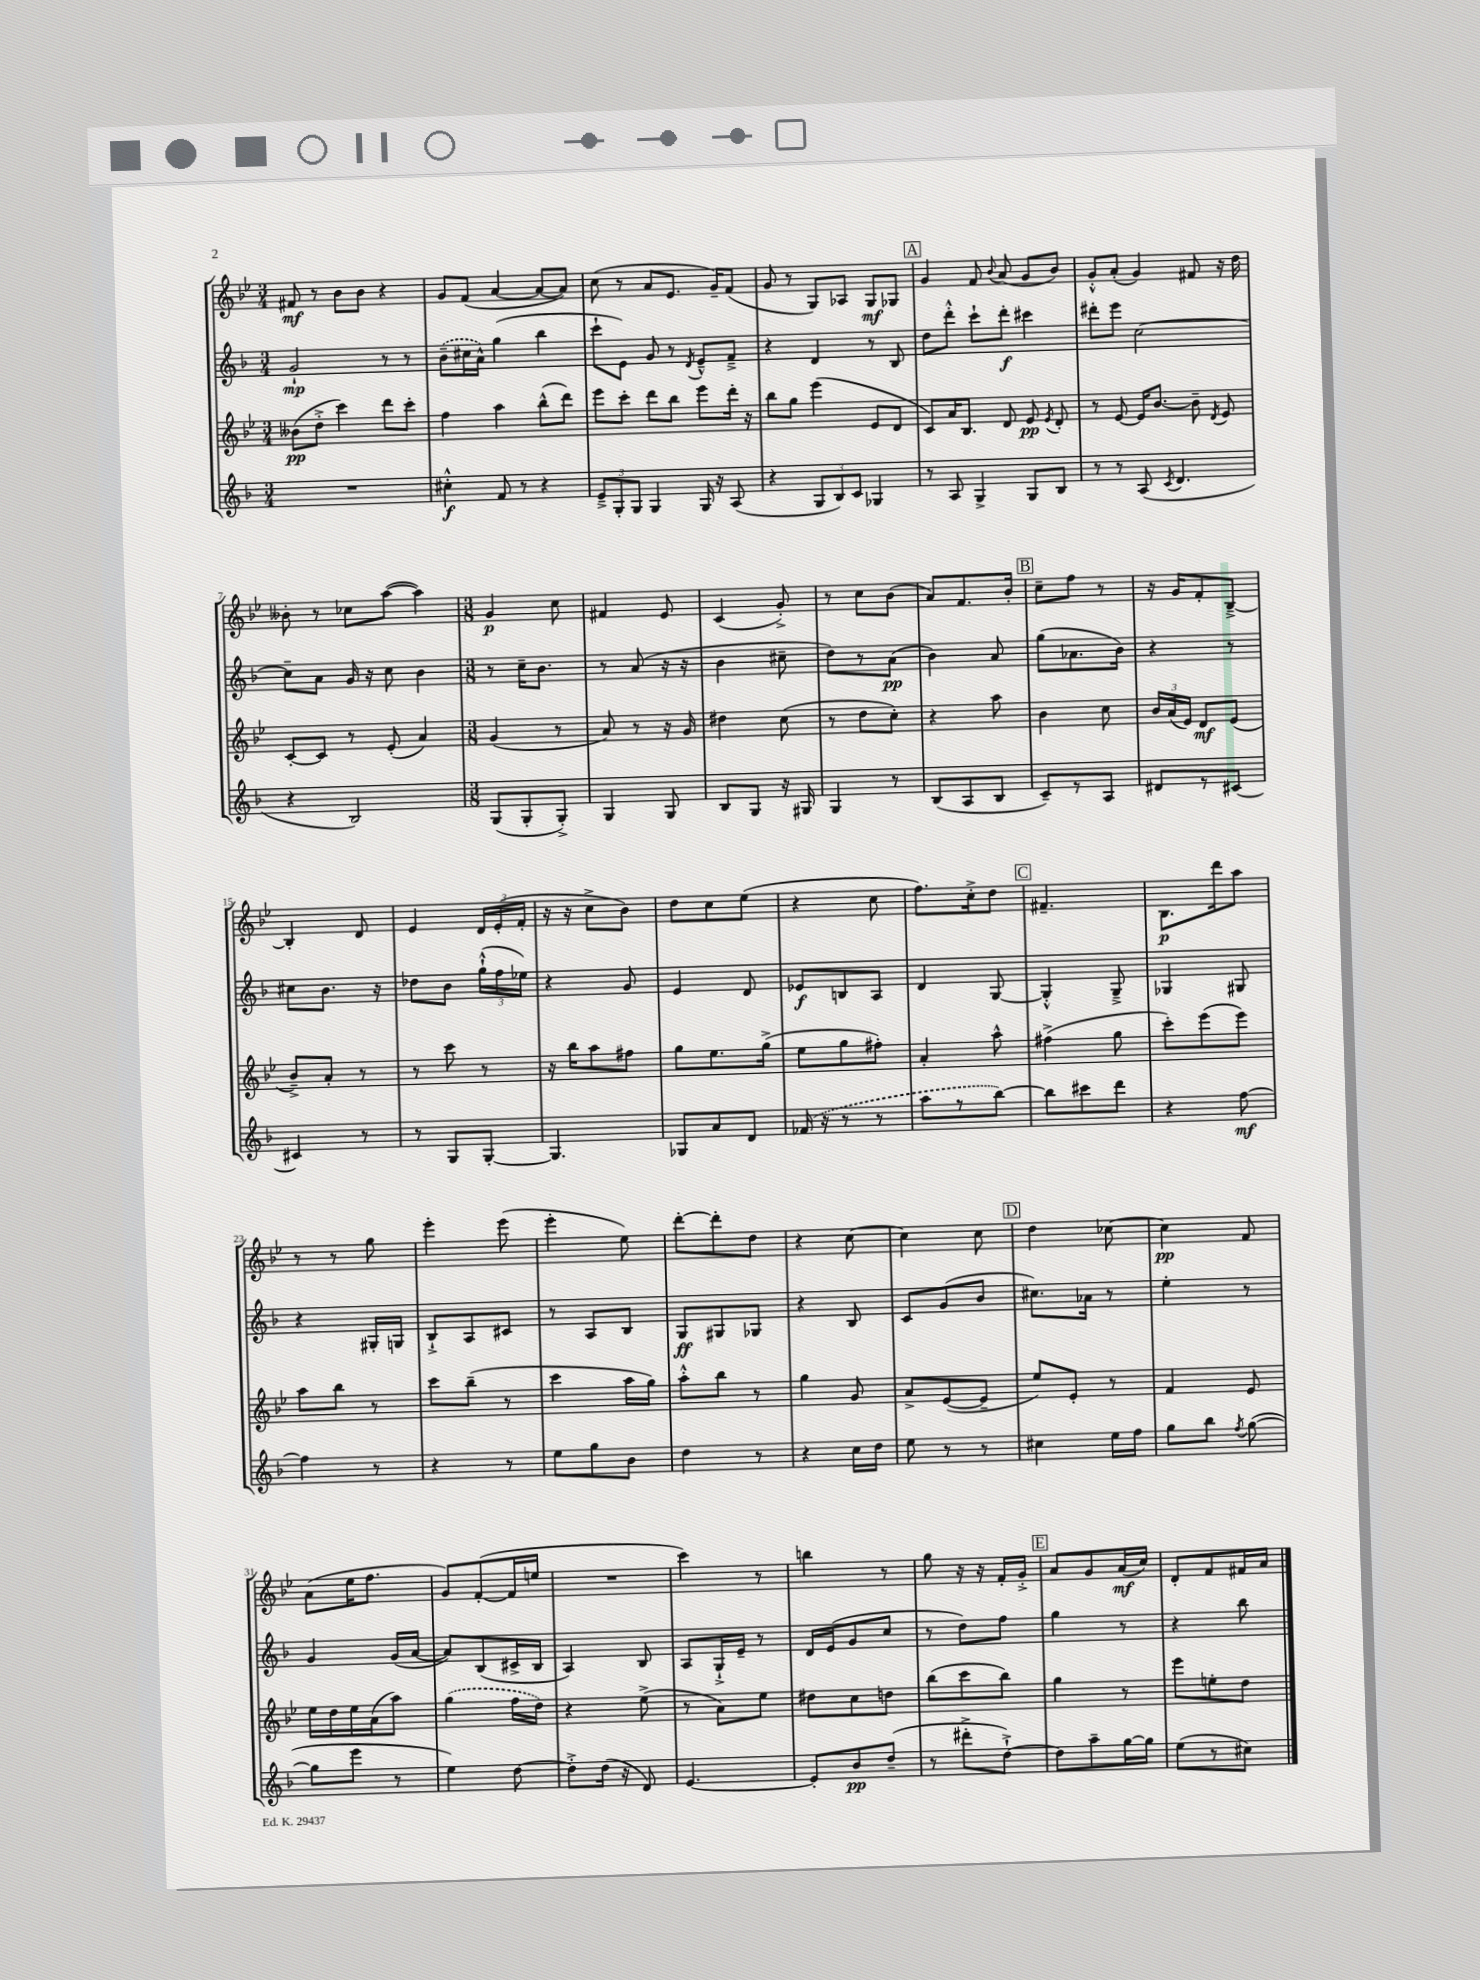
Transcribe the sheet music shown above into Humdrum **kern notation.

**kern	**dynam	**kern	**dynam	**kern	**dynam	**kern	**dynam
*part4	*part4	*part3	*part3	*part2	*part2	*part1	*part1
*staff4	*staff4	*staff3	*staff3	*staff2	*staff2	*staff1	*staff1
*clefG2	*	*clefG2	*	*clefG2	*	*clefG2	*
*k[b-]	*	*k[b-e-]	*	*k[b-]	*	*k[b-e-]	*
*M3/4	*	*M3/4	*	*M3/4	*	*M3/4	*
=1	=1	=1	=1	=1	=1	=1	=1
2.r	.	(8b--X\L	pp	2g`/	mp	8f#X/	mf
.	.	8dd'^\J	.	.	.	8r	.
.	.	4ccc\)	.	.	.	8b-\L	.
.	.	.	.	.	.	8b-\J	.
.	.	8ddd\L	.	8r	.	4r	.
.	.	8ccc'\J	.	8r	.	.	.
=2	=2	=2	=2	=2	=2	=2	=2
4cc#X'^^\	f	4ff\	.	(8b-~\L	.	8g/L	.
.	.	.	.	16cc#X\L	.	(8f/J	.
.	.	.	.	16a^^\JJ)	.	.	.
8f/	.	4aa\	.	(4gg\	.	[4a/	.
8r	.	.	.	.	.	.	.
4r	.	(8bb-^^\L	.	4bb-\	.	8a/L_	.
.	.	8ddd\J)	.	.	.	8a/J])	.
=3	=3	=3	=3	=3	=3	=3	=3
12e~^/L	.	8eee-\L	.	8ccc`\L	.	(8cc\	.
12G'/	.	.	.	.	.	.	.
.	.	8ccc'\J	.	8e\J)	.	8r	.
12G/J	.	.	.	.	.	.	.
4G/	.	8ddd\L	.	8g/	.	8a/L	.
.	.	8bb-\J	.	8r	.	8.e-/J	.
.	.	.	.	8qd/	.	.	.
16G/	.	8eee-\L	.	8e~^^/L	.	.	.
16r	.	.	.	.	.	16g~/KL)	.
(8A/	.	16ddd'\Jk	.	8f~^/J	.	(8f/J	.
.	.	16r	.	.	.	.	.
=4	=4	=4	=4	=4	=4	=4	=4
4r	.	8bb-\L	.	4r	.	8g/	.
.	.	8gg\J	.	.	.	8r	.
12G/L	.	(4eee-\	.	4d/	.	8G/L)	.
12B-/)	.	.	.	.	.	.	.
.	.	.	.	.	.	8A-X/J	.
12c/J	.	.	.	.	.	.	.
4G-X/	.	8e-/L	.	8r	.	8G/L	mf
.	.	8d/J	.	8B-/	.	8G-X/J	.
!!LO:REH:place=s1:t=A
=5	=5	=5	=5	=5	=5	=5	=5
8r	.	8c/L)	.	8dd\L	.	4g/	.
8A/	.	16a/K	.	8ddd'^^\J	.	.	.
.	.	8.B-/J	.	.	.	.	.
4G^/	.	.	.	8ccc`\L	.	8f/	.
.	.	.	.	.	.	8qqb-/	.
.	.	8d/	.	8ddd'\J	f	(8a/	.
8G/L	.	8e-/	pp	4ccc#X\	.	8g/L	.
.	.	8qe-/	.	.	.	.	.
8B-/J	.	8d'/	.	.	.	8b-/J)	.
=6	=6	=6	=6	=6	=6	=6	=6
8r	.	8r	.	8ddd#X'\L	.	8g'^^/L	.
8r	.	[8e-/	.	8eee\J	.	(8a'/J	.
(8A/	.	16e-/KL]	.	[2cc\	.	4g/)	.
.	.	[8.b-/J	.	.	.	.	.
8qc/	.	.	.	.	.	.	.
4.d/	.	.	.	.	.	.	.
.	.	8b-~\]	.	.	.	8f#X/	.
.	.	8qd/	.	.	.	.	.
.	.	8e-/	.	.	.	16r	.
.	.	.	.	.	.	16dd\	.
!!LO:LB:g=z
=7	=7	=7	=7	=7	=7	=7	=7
4r	.	[8c'/L	.	8cc~\L]	.	8b--X'\	.
.	.	8c/J]	.	8a\J	.	8r	.
2B-/)	.	8r	.	16g/	.	8cc-X\L	.
.	.	.	.	16r	.	.	.
.	.	(8e-'/	.	8cc\	.	([8aa\J	.
.	.	4a/)	.	4b-\	.	4aa\])	.
=8	=8	=8	=8	=8	=8	=8	=8
*M3/8	*	*M3/8	*	*M3/8	*	*M3/8	*
(8G/L	.	(4g/	.	8r	.	4g/	p
8G'/	.	.	.	16cc~\KL	.	.	.
.	.	.	.	8.b-\J	.	.	.
8G'^/J)	.	8r	.	.	.	8cc\	.
=9	=9	=9	=9	=9	=9	=9	=9
4G/	.	8a/)	.	8r	.	4f#X/	.
.	.	8r	.	(8a/	.	.	.
8G/	.	16r	.	16r	.	8e-/	.
.	.	16g/	.	16r	.	.	.
=10	=10	=10	=10	=10	=10	=10	=10
8B-/L	.	4dd#X\	.	4b-\	.	(4c/	.
8G/J	.	.	.	.	.	.	.
16r	.	(8cc\	.	8cc#X~\	.	8g'^/)	.
16G#X/	.	.	.	.	.	.	.
=11	=11	=11	=11	=11	=11	=11	=11
4G/	.	8r	.	8dd\L)	.	8r	.
.	.	8dd\L	.	8r	.	8cc\L	.
8r	.	8cc'\J)	.	(8a\J	pp	(8b-\J	.
=12	=12	=12	=12	=12	=12	=12	=12
(8B-/L	.	4r	.	4b-\)	.	8a/L)	.
8A/	.	.	.	.	.	8.f/	.
8B-/J	.	8aa\	.	8a/	.	.	.
.	.	.	.	.	.	16b-'/Jk	.
!!LO:REH:place=s1:t=B
=13	=13	=13	=13	=13	=13	=13	=13
8c~/L)	.	4b-\	.	(8gg\L	.	8cc~\L	.
8r	.	.	.	8.a-X\	.	8ff\J	.
8A/J	.	8cc\	.	.	.	8r	.
.	.	.	.	16b-\Jk)	.	.	.
=14	=14	=14	=14	=14	=14	=14	=14
8d#X/L	.	24b-/LL	.	4r	.	16r	.
.	.	(24a/	.	.	.	.	.
.	.	.	.	.	.	16g/KL	.
.	.	24e-/JJ)	.	.	.	.	.
8r	.	8d/L	mf	.	.	8f'/	.
[8c#X/J	.	(8e-/J	.	8r	.	[8B-~^/J	.
!!LO:LB:g=z
=15	=15	=15	=15	=15	=15	=15	=15
4c#X/]	.	8b-~^/L)	.	8cc#X\L	.	4B-'/]	.
.	.	8a'/J	.	8.b-\J	.	.	.
8r	.	8r	.	.	.	8d/	.
.	.	.	.	16r	.	.	.
=16	=16	=16	=16	=16	=16	=16	=16
8r	.	8r	.	8dd-X\L	.	4e-/	.
8G/L	.	8ccc\	.	8b-\J	.	.	.
[8G'/J	.	8r	.	(24gg`^^\LL	.	24d/LL	.
.	.	.	.	24ff\	.	(24e-'/	.
.	.	.	.	24ee-X\JJ)	.	24f'/JJ	.
=17	=17	=17	=17	=17	=17	=17	=17
4.G/]	.	16r	.	4r	.	16r	.
.	.	16bb-\KL	.	.	.	16r	.
.	.	8aa\	.	.	.	8cc^\L	.
.	.	8ff#X\J	.	8g/	.	8b-\J)	.
=18	=18	=18	=18	=18	=18	=18	=18
8G-X/L	.	8gg\L	.	4e/	.	8dd\L	.
8a/	.	8.ee-\	.	.	.	8cc\	.
8d/J	.	.	.	8d/	.	(8ee-\J	.
.	.	(16gg^\Jk	.	.	.	.	.
=19	=19	=19	=19	=19	=19	=19	=19
(16f-X/	.	8ee-\L	.	8e-X/L	f	4r	.
16r	.	.	.	.	.	.	.
8r	.	8gg\	.	8Bn/	.	.	.
8r	.	8ff#X'\J)	.	8A/J	.	8cc\	.
=20	=20	=20	=20	=20	=20	=20	=20
8aa\L	.	4a'/	.	4d/	.	8.ff\L)	.
8r	.	.	.	.	.	.	.
.	.	.	.	.	.	16cc'^\k	.
[8bb-\J)	.	8aa^^\	.	[8G/	.	8dd\J	.
!!LO:REH:place=s1:t=C
=21	=21	=21	=21	=21	=21	=21	=21
8bb-\L]	.	(4ff#X^\	.	4G'^^/]	.	4.f#X~/	.
8ccc#X\	.	.	.	.	.	.	.
8ddd\J	.	8gg\	.	8G~^/	.	.	.
=22	=22	=22	=22	=22	=22	=22	=22
4r	.	8ccc'\L)	.	4G-X/	.	8.B-\L	p
.	.	(8eee-\	.	.	.	.	.
.	.	.	.	.	.	16ddd\k	.
[8ff\	mf	8eee-\J)	.	8G#X/	.	8aa\J	.
!!LO:LB:g=z
=23	=23	=23	=23	=23	=23	=23	=23
4ff\]	.	8aa\L	.	4r	.	8r	.
.	.	8bb-\J	.	.	.	8r	.
8r	.	8r	.	16G#X'/LL	.	8gg\	.
.	.	.	.	16Gn/JJ	.	.	.
=24	=24	=24	=24	=24	=24	=24	=24
4r	.	8ccc\L	.	8B-`^/L	.	4eee-'\	.
.	.	(8bb-~\J	.	8A/	.	.	.
8r	.	8r	.	8c#X/J	.	(8eee-\	.
=25	=25	=25	=25	=25	=25	=25	=25
8ee\L	.	4ccc\	.	8r	.	4eee-'\	.
8gg\	.	.	.	8A/L	.	.	.
8b-\J	.	16aa\LL	.	8B-/J	.	8ee-\)	.
.	.	16gg\JJ)	.	.	.	.	.
=26	=26	=26	=26	=26	=26	=26	=26
4dd\	.	8aa'^^\L	.	8G/L	ff	[8ddd'\L	.
.	.	8bb-\J	.	8G#X/	.	8ddd'\]	.
8r	.	8r	.	8G-X/J	.	8dd\J	.
=27	=27	=27	=27	=27	=27	=27	=27
4r	.	4gg\	.	4r	.	4r	.
16cc\LL	.	8g/	.	8B-/	.	[8cc\	.
16dd\JJ	.	.	.	.	.	.	.
=28	=28	=28	=28	=28	=28	=28	=28
8ee\	.	8a^/L	.	8c/L	.	4cc\]	.
8r	.	([8e-/	.	(8g/	.	.	.
8r	.	8e-~/J]	.	8b-/J	.	8cc\	.
!!LO:REH:place=s1:t=D
=29	=29	=29	=29	=29	=29	=29	=29
4cc#X\	.	8ee-/L)	.	8.cc#X\L)	.	4dd\	.
.	.	8e-'/J	.	.	.	.	.
.	.	.	.	16a-X\Jk	.	.	.
16ee\LL	.	8r	.	8r	.	[8cc-X\	.
16ff\JJ	.	.	.	.	.	.	.
=30	=30	=30	=30	=30	=30	=30	=30
8gg\L	.	4f/	.	4ee'\	.	4cc-\]	pp
8bb-\J	.	.	.	.	.	.	.
8qff/	.	.	.	.	.	.	.
([8gg\	.	8e-/	.	8r	.	8f/	.
!!LO:LB:g=z
=31	=31	=31	=31	=31	=31	=31	=31
8gg\L]	.	16ee-\LL	.	4g/	.	(8a\L	.
.	.	16dd\	.	.	.	.	.
8eee\J	.	16ee-\	.	.	.	16ee-\K	.
.	.	(16a\J	.	.	.	8.ff\J	.
8r	.	8aa\J)	.	(16g/LL	.	.	.
.	.	.	.	[16a/JJ	.	.	.
=32	=32	=32	=32	=32	=32	=32	=32
4ee\)	.	(4gg\	.	8a/L])	.	8g/L)	.
.	.	.	.	(8B-/	.	([8f'/	.
[8dd\	.	16ff\LL	.	16c#X^/L	.	16f/L]	.
.	.	16dd\JJ)	.	16B-/JJ	.	16een/JJ	.
=33	=33	=33	=33	=33	=33	=33	=33
8dd'^\L]	.	4r	.	4A/)	.	4.r	.
(16dd\Jk	.	.	.	.	.	.	.
16r	.	.	.	.	.	.	.
8d/)	.	(8ee-^\	.	8B-/	.	.	.
=34	=34	=34	=34	=34	=34	=34	=34
[4.e/	.	8r	.	8A/L	.	4ccc\)	.
.	.	8a\L)	.	16G`^/L	.	.	.
.	.	.	.	16e~/JJ	.	.	.
.	.	8ee-\J	.	8r	.	8r	.
=35	=35	=35	=35	=35	=35	=35	=35
8e'/L]	.	8dd#X\L	.	16d/LL	.	4bbn\	.
.	.	.	.	(16e/J	.	.	.
8b-/	pp	8cc\	.	8g/	.	.	.
(8dd~/J	.	8ddn\J	.	8cc/J	.	8r	.
=36	=36	=36	=36	=36	=36	=36	=36
8r	.	(8bb-\L	.	8r	.	8gg\	.
8ddd#X'^\L	.	8ccc\	.	8dd\L)	.	16r	.
.	.	.	.	.	.	16r	.
[8dd`^\J)	.	8bb-\J)	.	8ff\J	.	16f'/LL	.
.	.	.	.	.	.	16g'^/JJ	.
!!LO:REH:place=s1:t=E
=37	=37	=37	=37	=37	=37	=37	=37
8dd\L]	.	4gg\	.	4gg\	.	8a/L	.
8aa~\	.	.	.	.	.	8g/	.
[16gg\L	.	8r	.	8r	.	(16a/L	mf
16gg\JJ]	.	.	.	.	.	16cc/JJ)	.
=38	=38	=38	=38	=38	=38	=38	=38
(8ee\L	.	8eee-\L	.	4r	.	8d'/L	.
8r	.	8een'\	.	.	.	8f/	.
8cc#X\J)	.	8dd\J	.	8bb-\	.	16f#X/L	.
.	.	.	.	.	.	16a/JJ	.
==	==	==	==	==	==	==	==
*-	*-	*-	*-	*-	*-	*-	*-
